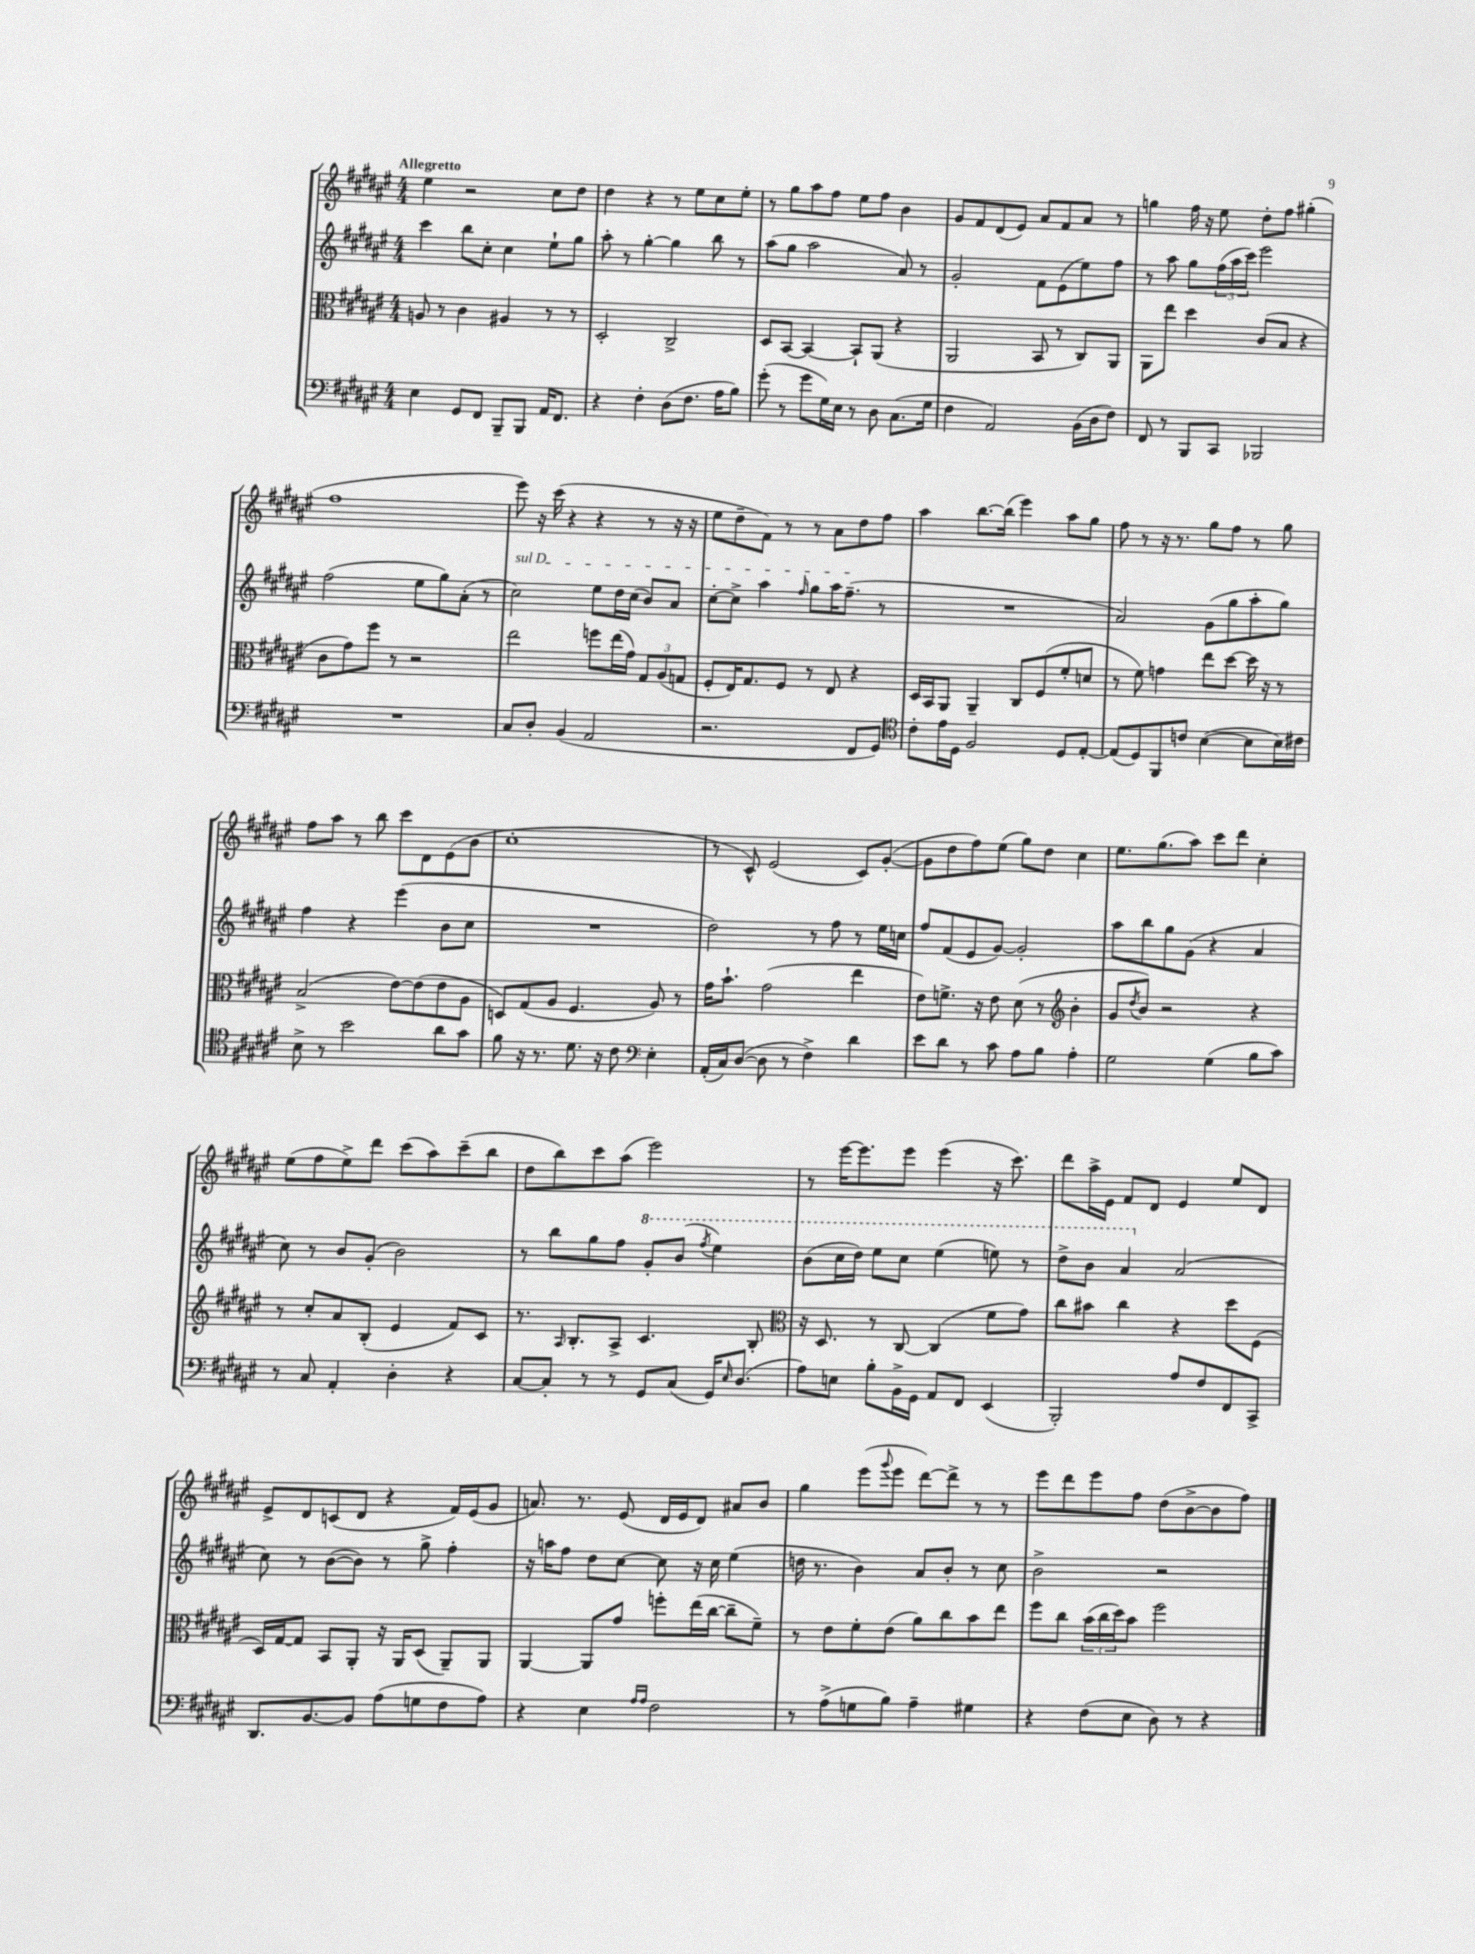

**kern	**kern	**kern	**kern
*part4	*part3	*part2	*part1
*staff4	*staff3	*staff2	*staff1
*clefF4	*clefC3	*clefG2	*clefG2
*k[f#c#g#d#a#e#]	*k[f#c#g#d#a#e#]	*k[f#c#g#d#a#e#]	*k[f#c#g#d#a#e#]
*M4/4	*M4/4	*M4/4	*M4/4
=1	=1	=1	=1
!	!	!	!LO:TX:a:B:t=Allegretto
4E#\	8An/	4ccc#\	4ee#\
.	8r	.	.
8GG#/L	4c#\	8bb\L	2r
8FF#/J	.	8cc#'\J	.
8BBB~/L	4A#X/	4cc#\	.
8BBB/J	.	.	.
16AA#/KL	8r	8ee#`\L	8cc#\L
8.FF#/J	.	.	.
.	8r	8gg#\J	8dd#\J
=2	=2	=2	=2
4r	2D#'/	8aa#'\	4dd#\
.	.	8r	.
4F#'\	.	[4gg#'\	4r
(8D#\L	2C#^/	4gg#\]	8r
8.F#\J	.	.	8ee#\L
.	.	8bb\	8cc#\
16A#\KL	.	.	.
8B\J)	.	8r	8ee#'\J
=3	=3	=3	=3
(8g#'\	8D#/L	(8aa#\L	8r
8r	[8BB/J	8gg#\J	8gg#\L
8g#\L	4BB/_	2aa#\	8aa#\
16G#\L)	.	.	8ff#\J
16E#\JJ	.	.	.
8r	8BB`/L]	.	8ee#\L
8D#\	(8AA#/J	.	8ff#\J
(8.C#\L	4r	8a#/)	4b\
.	.	8r	.
16G#\Jk	.	.	.
=4	=4	=4	=4
4F#\	2AA#/	2g#'/	8g#/L
.	.	.	8f#/
2AA#/)	.	.	(8d#/
.	.	.	8e#/J)
.	8BB/	8f#\L	8a#/L
.	8r	(8e#\	8f#/
(16BB\LL	8C#/L)	8ee#\)	8a#/J
16D#\J	.	.	.
8F#\J)	8AA#/J	8ff#\J	8r
=5	=5	=5	=5
8FF#/	8AA#\L	8r	4ggn\
8r	8ee#\J	8aa#\	.
8BBB/L	4dd#\	8gg#\L	16ff#\
.	.	.	16r
8CC#/J	.	(24ff#\L	8ee#\
.	.	24aa#\	.
.	.	24ccc#\JJ)	.
2BBB-X/	(8c#/L	2eee#\	8dd#'\L
.	8B/J	.	8ff#\J
.	4r	.	(4gg#X'\
!!LO:LB:g=z
=6	=6	=6	=6
1r	8c#\L	(2ff#\	1ff#
.	8g#\)	.	.
.	8ff#\J	.	.
.	8r	.	.
.	2r	8ee#\L	.
.	.	8gg#\)	.
.	.	(8a#'\J	.
.	.	8r	.
=7	=7	=7	=7
!	!	!LO:TX:a:i:t=sul D	!
8C#/L	2ee#\	2cc#\)	8eee#\)
8D#'/J	.	.	16r
.	.	.	(16ccc#\
(4BB/	.	.	4r
2AA#/	8ffn\L	8ee#\L	4r
.	(16ee#\L	16dd#\L	.
.	16g#\JJ)	(16cc#\JJ	.
.	12G#/L	8b/L)	8r
.	(12A#/	.	.
.	.	8a#/J	16r
.	12Gn/J	.	.
.	.	.	16r
=8	=8	=8	=8
2.r	8F#'/L	[8cc#'\L	8ee#\L
.	16E#/K)	8cc#^\J]	8dd#~\
.	8.G#/	.	.
.	.	4aa#\	8f#\J)
.	8F#/J	.	8r
.	.	16qqff#/	.
.	8r	8gg#\L	8r
.	8E#/	16aa#\K	8a#\L
.	.	(8.ff#~\J	.
8FF#/L	4r	.	8dd#\
8GG#/J)	.	8r	8ff#\J
=9	=9	=9	=9
*clefC4	*	*	*
8c#'\L	16D#/LL	1r	4aa#\
.	16BB/J	.	.
16e#\L	8AA#/J	.	.
16D#\JJ	.	.	.
2F#/	4AA#~/	.	[8.bb\L
.	.	.	(16bb\Jk]
.	8C#/L	.	4eee#\)
.	(8F#/	.	.
8D#/L	8f#'/	.	8aa#\L
[8E#'/J	8dn/J	.	8gg#\J
=10	=10	=10	=10
(8E#/L]	8r	2a#/)	8ff#\
8D#/)	8f#\)	.	8r
8FF#/	4gn\	.	16r
.	.	.	8.r
8cn/J	.	.	.
([4B\	8ee#\L	(8g#\L	8gg#\L
.	[8dd#\J	8gg#\	8ff#\J
8B\L]	16dd#\]	8aa#'\	8r
.	16r	.	.
16B\L)	8r	8gg#\J)	8gg#\
16c#X\JJ	.	.	.
!!LO:LB:g=z
=11	=11	=11	=11
8B^\	(2B^/	4ff#\	8ff#\L
8r	.	.	8aa#\J
2b\	.	4r	8r
.	.	.	8bb\
.	[8e#\L)	(4eee#\	8ccc#\L
.	(8e#\]	.	8d#\
8a#\L	8e#\	8b\L	(8e#\
8g#\J	8A#\J	8cc#\J	8b\J
=12	=12	=12	=12
8f#\	8Dn/L)	1r	1cc#'
16r	(8G#/	.	.
8.r	.	.	.
.	8A#/J	.	.
8.d#\	4.F#/	.	.
16r	.	.	.
8c#\	.	.	.
*clefF4	*	*	*
4E#'\	8A#/)	.	.
.	8r	.	.
=13	=13	=13	=13
(16AA#'/LL	16g#\KL	2dd#\)	8r
16C#/J)	8.b`\J	.	.
([8D#/J	.	.	8c#^^/)
8D#\]	(2g#\	.	(2e#/
8r	.	.	.
4F#^\)	.	8r	.
.	.	8ff#\	.
4d#\	4ee#\	8r	8c#/L)
.	.	16ee#\LL	([8g#'/J
.	.	16ccn\JJ	.
=14	=14	=14	=14
8e#\L	8e#\L)	8ff#/L	8g#\L]
8d#\J	8.fn^\J	(8f#/	8dd#\
8r	.	8e#/	8ff#\)
.	16r	.	.
8c#\	8e#\	[8g#/J)	(8ee#\J
8A#\L	(8d#\	2g#'/]	8gg#\L)
8B\J	8r	.	8dd#\J
*	*clefG2	*	*
4A#'\	4b'\	.	4cc#\
=15	=15	=15	=15
2G#\	8g#/L	8aa#\L	8.ee#\L
.	8qdd#/	.	.
.	8b/J)	8bb\	.
.	.	.	(8.gg#\
.	2r	8gg#\	.
.	.	(8g#\J	8aa#\J)
(4G#\	.	4r	8ccc#\L
.	.	.	8ddd#\J
8B\L	4r	4a#/	4cc#'\
8c#\J)	.	.	.
!!LO:LB:g=z
=16	=16	=16	=16
8r	8r	8cc#\)	(8ee#\L
8C#/	8cc#'/L	8r	8ff#\
4AA#'/	8a#/	8b/L	8ee#^\)
.	(8B'/J	(8g#'/J	8ddd#\J
4D#'\	4e#/	2b\)	(8ccc#\L
.	.	.	8aa#\)
4r	8f#/L)	.	(8ccc#~\
.	8c#/J	.	8bb\J
=17	=17	=17	=17
[8C#/L	8.r	8r	8dd#\L
8C#'/J]	.	8bb\L	8bb\)
.	16qqA#/	.	.
.	8.B'/L	.	.
8r	.	8gg#\	8ccc#\
8r	8A#^/J	8ff#\J	(8aa#\J
*	*	*8va	*
8GG#/L	4.c#/	8gg#'/L	2eee#\)
(8C#/J	.	(8bb/J	.
.	.	8qfff#/	.
16GG#/KL)	.	4eee#\)	.
16qqE#/	.	.	.
(8.D#/J	.	.	.
.	8B'/	.	.
=18	=18	=18	=18
*	*clefC3	*	*
8A#\L)	16r	(8bb\L	8r
.	8.D#/	.	.
8En\J	.	16ccc#\L	[16eee#\KL
.	.	16ddd#\JJ)	8.eee#\]
8B'\L	8r	8eee#\L	.
16BB^\L	[8C#/	8ccc#\J	8eee#\J
16GG#\JJ	.	.	.
8AA#/L	(4C#/]	(4eee#\	(4eee#\
8FF#/J	.	.	.
(4EE#/	8f#\L	8eeen\)	16r
.	.	.	8.ccc#\)
.	8g#\J)	8r	.
=19	=19	=19	=19
2BBB'/)	8cc#\L	8ddd#^\L	8ddd#\L
.	8b#X\J	8bb\J	16aa#^\L
.	.	.	16e#\JJ
.	4cc#\	4aa#/	8f#/L
.	.	.	8d#/J
*	*	*X8va	*
8A#/L	4r	(2a#/	4e#/
8F#/	.	.	.
8FF#/	8dd#\L	.	8ee#/L
8CC#^/J	(8F#\J	.	8d#/J
!!LO:LB:g=z
=20	=20	=20	=20
8.DD#/L	16D#/LL)	8cc#\)	8e#^/L
.	[16G#/J	.	.
.	8G#/J]	8r	8d#/
[8.BB/	.	.	.
.	8BB/L	([8b\L	(8cn/
8BB/J]	8AA#'/J	8b\J])	8d#/J
(8A#\L	16r	8r	4r
.	16AA#/KL	.	.
8Gn\	(8D#/J	8gg#^\	.
8F#\	8AA#~/L)	4ff#'\	16f#/LL)
.	.	.	(16e#/J
8A#\J)	8AA#/J	.	8g#/J
=21	=21	=21	=21
4r	[4AA#/	16r	8.an/)
.	.	16aan\KL	.
.	.	8ff#\J	.
.	.	.	8.r
4E#\	8AA#/L]	8dd#\L	.
.	8g#/J	[8cc#\J	(8e#/
16qqA#/LL	.	.	.
16qqA#/JJ	.	.	.
2F#\	8ffn'\L	8cc#\]	16d#/LL
.	.	.	16e#/J
.	(16ee#\L	16r	8d#/J)
.	[16cc#\JJ	16cc#\	.
.	8cc#~\L]	(4ee#\	8a#X/L
.	8f#~\J)	.	8b/J
=22	=22	=22	=22
8r	8r	16ddn\	4gg#\
.	.	8.r	.
(8A#^\L	8e#\L	.	.
8Gn\	8f#'\	4b\)	(8eee#\L
.	.	.	8qqggg#/
8B\J)	(8e#\J	.	8eee#\J
4A#~\	8a#\L)	8a#/L	[8ddd#\L)
.	8cc#\	8b'/J	8ddd#^\J]
4G#X\	8b\	8r	8r
.	8ee#\J	8cc#\	8r
=23	=23	=23	=23
4r	8ff#\L	2b^\	8eee#\L
.	8cc#\J	.	8ddd#\
(8F#\L	(24b\LL	.	8eee#\
.	24cc#\	.	.
.	24dd#\J)	.	.
8E#\J	8b\J	.	8ff#\J
8D#\)	2ff#\	2r	(8dd#\L
8r	.	.	[8b^\
4r	.	.	8b\]
.	.	.	8ff#\J)
==	==	==	==
*-	*-	*-	*-
